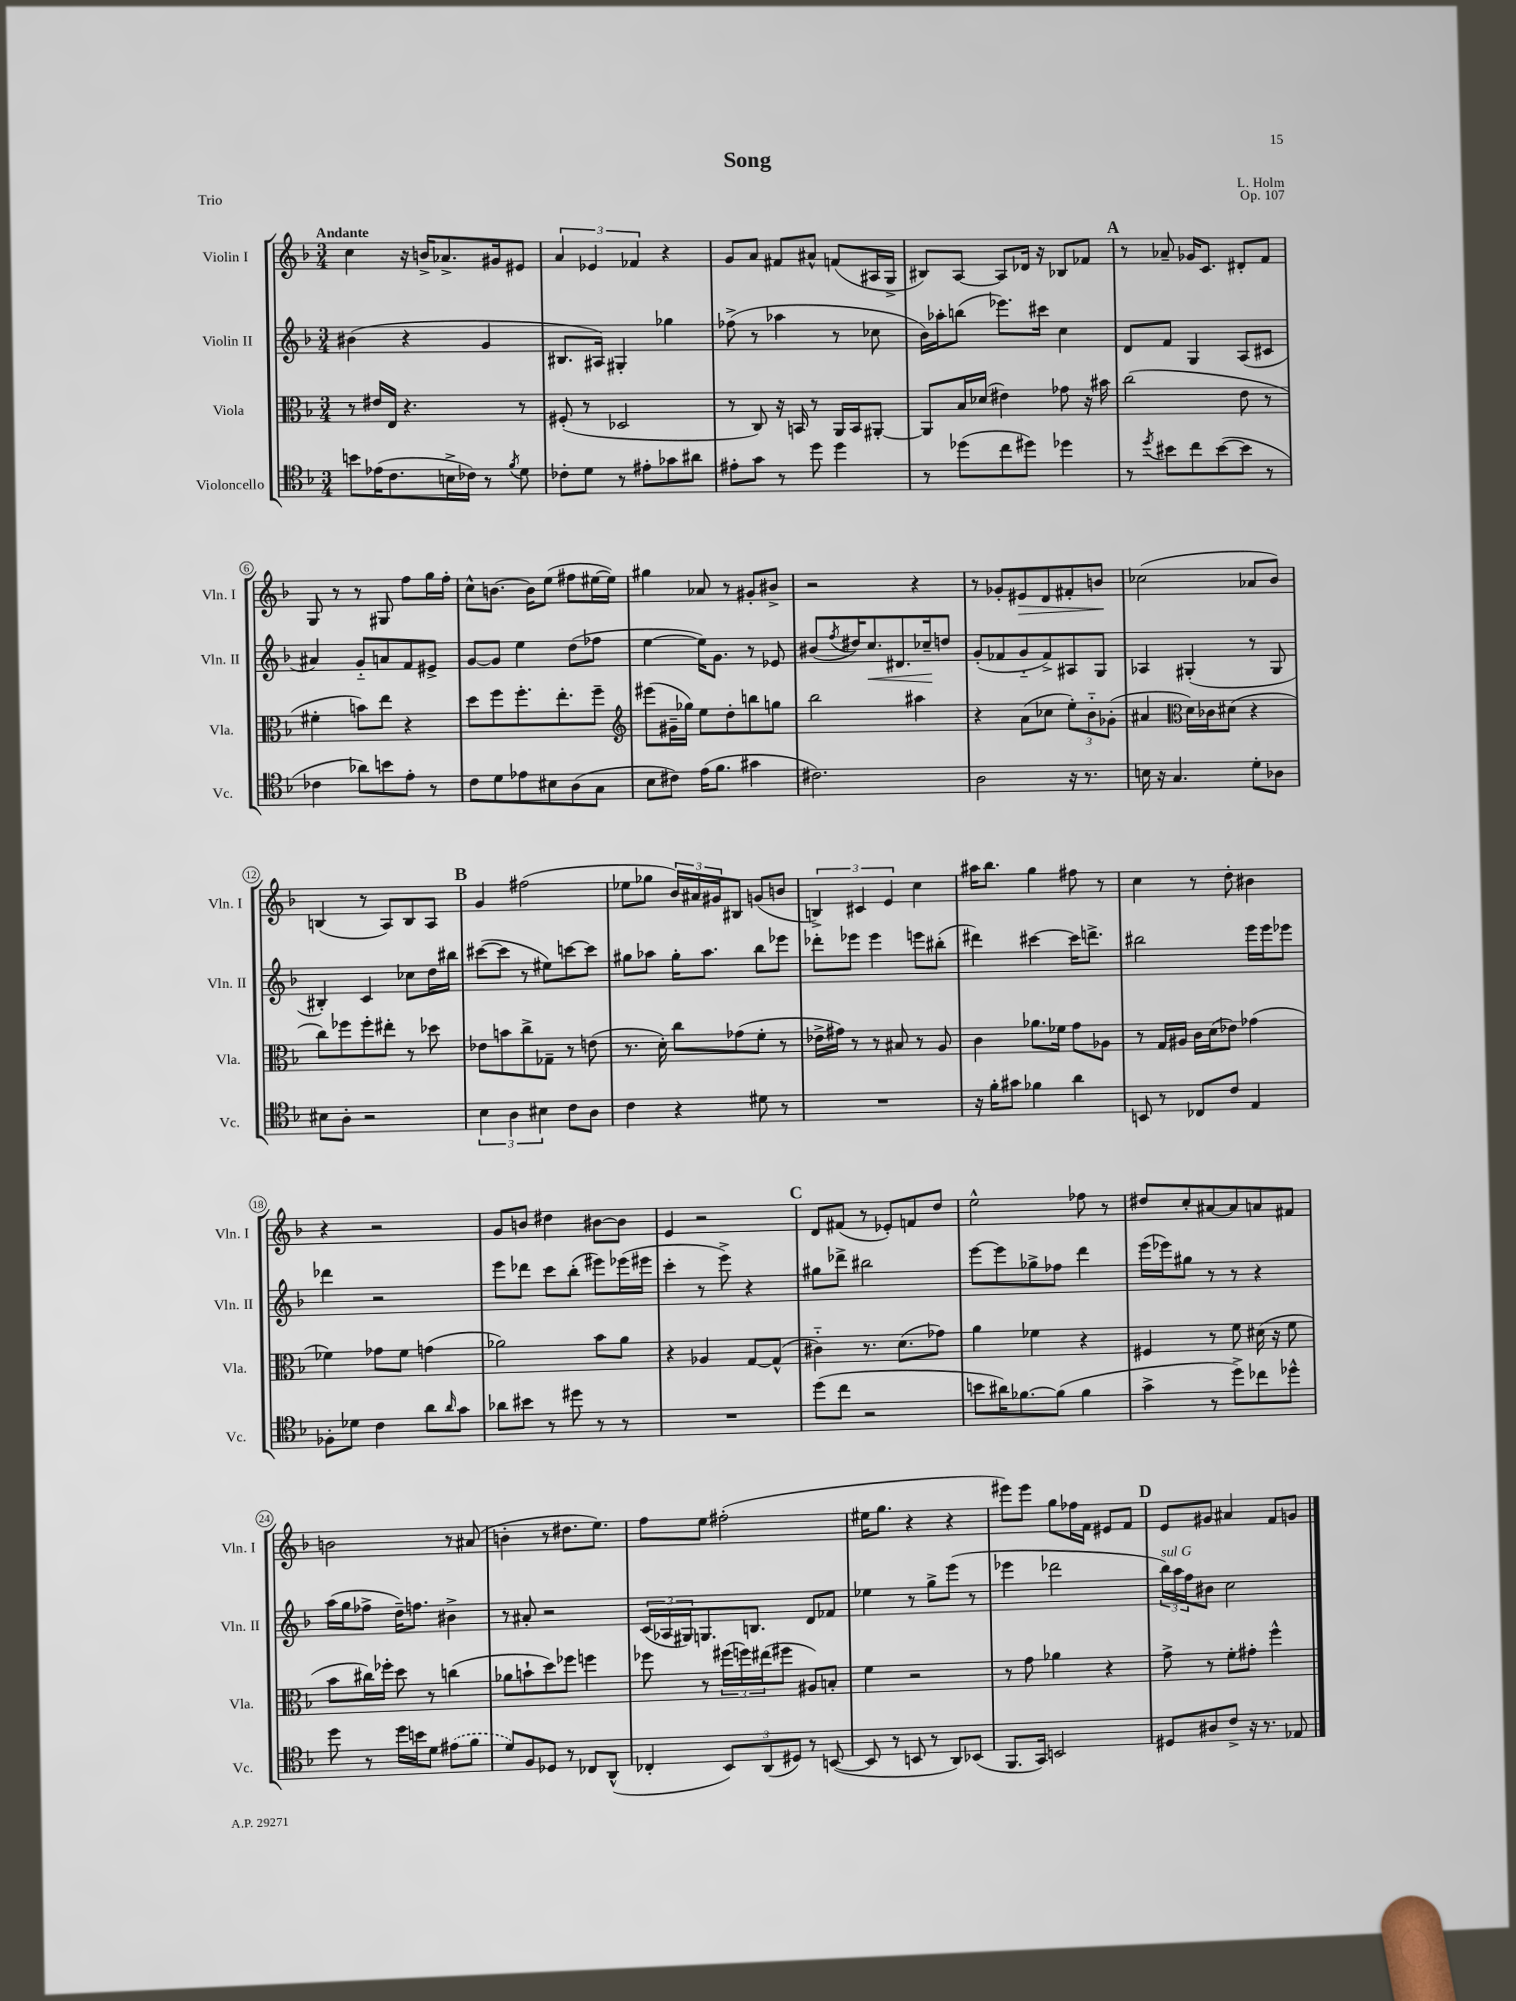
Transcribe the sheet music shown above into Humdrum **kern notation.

**kern	**kern	**kern	**kern
*staff4	*staff3	*staff2	*staff1
*clefC4	*clefC3	*clefG2	*clefG2
*k[b-]	*k[b-]	*k[b-]	*k[b-]
*M3/4	*M3/4	*M3/4	*M3/4
8b	8r	(4b#	4cc
(16e-	16e#	.	.
8.c	16E	.	.
.	4.r	4r	16r
.	.	.	16b^
16B^	.	.	8.a-^
16c-)	.	.	.
8r	.	4g	.
.	.	.	16g#
8qf	.	.	.
8d	8r	.	8e#
=	=	=	=
8c-'	(8F#'	8.B#	6a
8d	8r	.	.
.	.	.	6e-
.	.	16A#)	.
8r	2D-	4G#'	.
.	.	.	6f-
8e#'	.	.	.
8g-	.	4gg-	4r
8a#	.	.	.
=	=	=	=
8e#'	8r	(8ff-^	8g
8g	8C)	8r	8a
8r	16r	4aa-	8f#
.	16BB	.	.
8dd	8r	.	8a#^^
4dd	16AA	8r	(8f
.	16BB	.	.
.	[8AA#'	8cc-	16A#
.	.	.	16G^
=	=	=	=
8r	8AA#]	16b-)	8B#)
.	.	16aa-'	.
(8dd-	16B-	(8bb	[8A
.	(16d-	.	.
8cc	4e#)	8.eee-)	8A]
8dd#)	.	.	16d-
.	.	16ccc#	16r
4dd-	8g-	4cc	8B-
.	16r	.	8f-
.	16b#	.	.
=	=	=	=
8r	(2cc	8d	8r
8qdd	.	.	.
8b#	.	8f	8a-~
8cc	.	4G	16g-
.	.	.	8.c
([8b#	.	.	.
8b#]	8e	(8A	8d#'
8r	8r	8c#	8f
=	=	=	=
4c-	4f#'	4a#)	8G
.	.	.	8r
8a-)	8b)	8g'~	8r
8b	8ee	8a	8G#
8e'	4r	8f	8ff
8r	.	8e#^	16gg
.	.	.	16ff'
=	=	=	=
8c	8dd	[8g	8cc^^
8d	8ff	8g]	[8.b
8e-	8.ff'	4ee	.
.	.	.	16b]
8B#	.	.	(8ee
.	8.ee'	.	.
(8A	.	(8dd	8ff#
8G	8ff~	8ff-	[16ee#
.	.	.	16ee#])
=	=	=	=
*	*clefG2	*	*
8B-	(8eee#	[4ee	4gg#
8c#)	16g#~	.	.
.	16gg-)	.	.
(16e	8ee	16ee])	8a-
8.f	.	8.g	.
.	8dd'	.	8r
4g#	8bb	8r	8g#'
.	8gg	8e-	8b#^
=	=	=	=
2.c#)	2bb-	(8b#	2r
.	.	8qff	.
.	.	16dd#)	.
.	.	8.cc	.
.	.	8.d#	.
.	4aa#	.	4r
.	.	16cc-~	.
.	.	8dd	.
=	=	=	=
2A	4r	(8g'	8r
.	.	8f-	8g-'
.	(8a	8g'~	8e#
.	8cc-	8f-^)	8d
16r	12ee')	8A#	8f#'
8.r	.	.	.
.	12b-'~	.	.
.	.	8G	8b
.	(12g-'	.	.
=	=	=	=
16B	4a#	4A-	(2cc-
16r	.	.	.
4.G	.	.	.
*	*clefC3	*	*
.	16d)	(4G#'	.
.	16c-	.	.
.	(8d#	.	.
8d'	4r	8r	8a-
8A-	.	8G#	8b-)
=	=	=	=
8B#	8cc)	4B#')	(4B
8A'	8ff-	.	.
2r	8ff-'	4c	8r
.	8ee#'	.	8A)
.	8r	8cc-	8B
.	8dd-	16dd	8A
.	.	16bb#	.
=	=	=	=
6B-	8e-	([8ccc#	4g
.	8b	8ccc#]	.
6A	.	.	.
.	8cc^	8r	(2ff#
6B#	.	.	.
.	8G-~	8ee#)	.
8c	8r	[8ccc	.
8A	(8e	8ccc]	.
=	=	=	=
4c	8.r	8gg#	8ee-
.	.	8aa-	8gg-
.	16d')	.	.
4r	8cc	16gg#'	24b-)
.	.	.	24a#
.	.	8.aa-	.
.	.	.	24g#
.	(8g-	.	8B#
8d#	8f'	8bb-	(8g
8r	8r	8eee-	8b
=	=	=	=
2.r	16e-^	8ddd-'	6B^)
.	16g#)	.	.
.	8r	8eee-	.
.	.	.	6c#
.	8r	4eee-	.
.	.	.	6e
.	8B#	.	.
.	8r	8eee	4cc
.	8A	(8bb#'	.
=	=	=	=
16r	4c	4ddd#)	16aa#
16f'	.	.	8.bb-
8g#	.	.	.
4f-	8.a-	[4ccc#	4gg
.	16f-	.	.
4a	8g	16ccc#]	8ff#
.	.	8.ddd^	.
.	8A-	.	8r
=	=	=	=
8BB	8r	2bb#	4cc
8r	16G	.	.
.	16A#	.	.
8C-	16c	.	8r
.	(16d	.	.
8c	8e-)	.	8dd'
4E	(4g-	16eee	4b#
.	.	16eee	.
.	.	8eee-	.
=	=	=	=
8F-'	4f-)	4ddd-	4r
8d-	.	.	.
4c	8g-	2r	2r
.	8f-	.	.
8a	(4g	.	.
16qqa	.	.	.
8g	.	.	.
=	=	=	=
8a-	2a-)	8eee	8g
8b#	.	8ddd-	8b
8r	.	8ccc	4dd#
8dd#	.	(8bb-'	.
8r	8b-	8eee#)	[8b#
8r	8a-	(16eee-	8b#]
.	.	16eee#	.
=	=	=	=
2.r	4r	4ccc'	4e
.	4A-	8r	2r
.	.	8eee^)	.
.	[8G	4r	.
.	(8G^^]	.	.
=	=	=	=
(8dd	4c#'~)	8gg#	8d
8cc	.	8ddd-^	(8f#
2r	8.r	2bb#	8r
.	.	.	8e-')
.	(8.d	.	.
.	.	.	8f
.	8g-)	.	8dd
=	=	=	=
8b	4a	[8eee	2ee^^
16a#)	.	8eee]	.
[8.f-	.	.	.
.	4f-	8gg-^	.
(8f-]	.	8ff-	.
4f-	4r	4ddd	8ff-
.	.	.	8r
=	=	=	=
4g^	4F#	(16eee	8dd#
.	.	16eee-)	.
.	.	8gg#	8cc'
8r	8r	8r	[8a#
8dd^)	8f	8r	8a#]
8cc-	(16d#	4r	8a
.	16r	.	.
8dd-^^	8f	.	8f#
=	=	=	=
8dd	8b-	(16aa	2b
.	.	16gg	.
8r	16cc#)	8ff-^	.
.	16ff-'	.	.
16dd	8dd	16dd~)	.
16b	.	8.ff	.
8d	8r	.	.
(8e#	(4cc	4b#^	8r
8f	.	.	(8a#
=	=	=	=
8d)	8a-	8r	4b'
8F	8b`	8a#'	.
8D-	8dd)	2r	8r
8r	8ff-	.	8.dd#
8C-	4ff	.	.
.	.	.	8.ee)
(8AA^^	.	.	.
=	=	=	=
4C-'	8ff-	(24c	8ff
.	.	24A-	.
.	.	24G#)	.
.	8r	8.G	8ee
12BB-)	(24ff#	.	(2ff#'
.	24ff)	.	.
.	.	8.B	.
(12AA	(24ee#	.	.
.	8ff#	.	.
12D#)	.	.	.
8r	8A#)	8d	.
([8BB	8B'	8f-	.
=	=	=	=
8BB]	4f	4ee-	16ee#
.	.	.	8.gg
8r	.	.	.
8BB	2r	8r	4r
8r	.	8gg^	.
8AA)	.	(8eee	4r
(8BB-	.	8r	.
=	=	=	=
8.FF	8r	4eee-	8eee#)
.	8g	.	8eee#
16GG)	.	.	.
2BB	4a-	2ddd-	8gg
.	.	.	16ff-
.	.	.	16f
.	4r	.	8e#
.	.	.	8f
=	=	=	=
8D#	8g^	24bb-)	8e
.	.	24aa	.
.	.	24ff	.
8A#	8r	8b#	8g#
8c^	8f'	2cc	4a#
16r	8g#'	.	.
8.r	.	.	.
.	4ff^^	.	8f
8E-	.	.	8g
==	==	==	==
*-	*-	*-	*-
